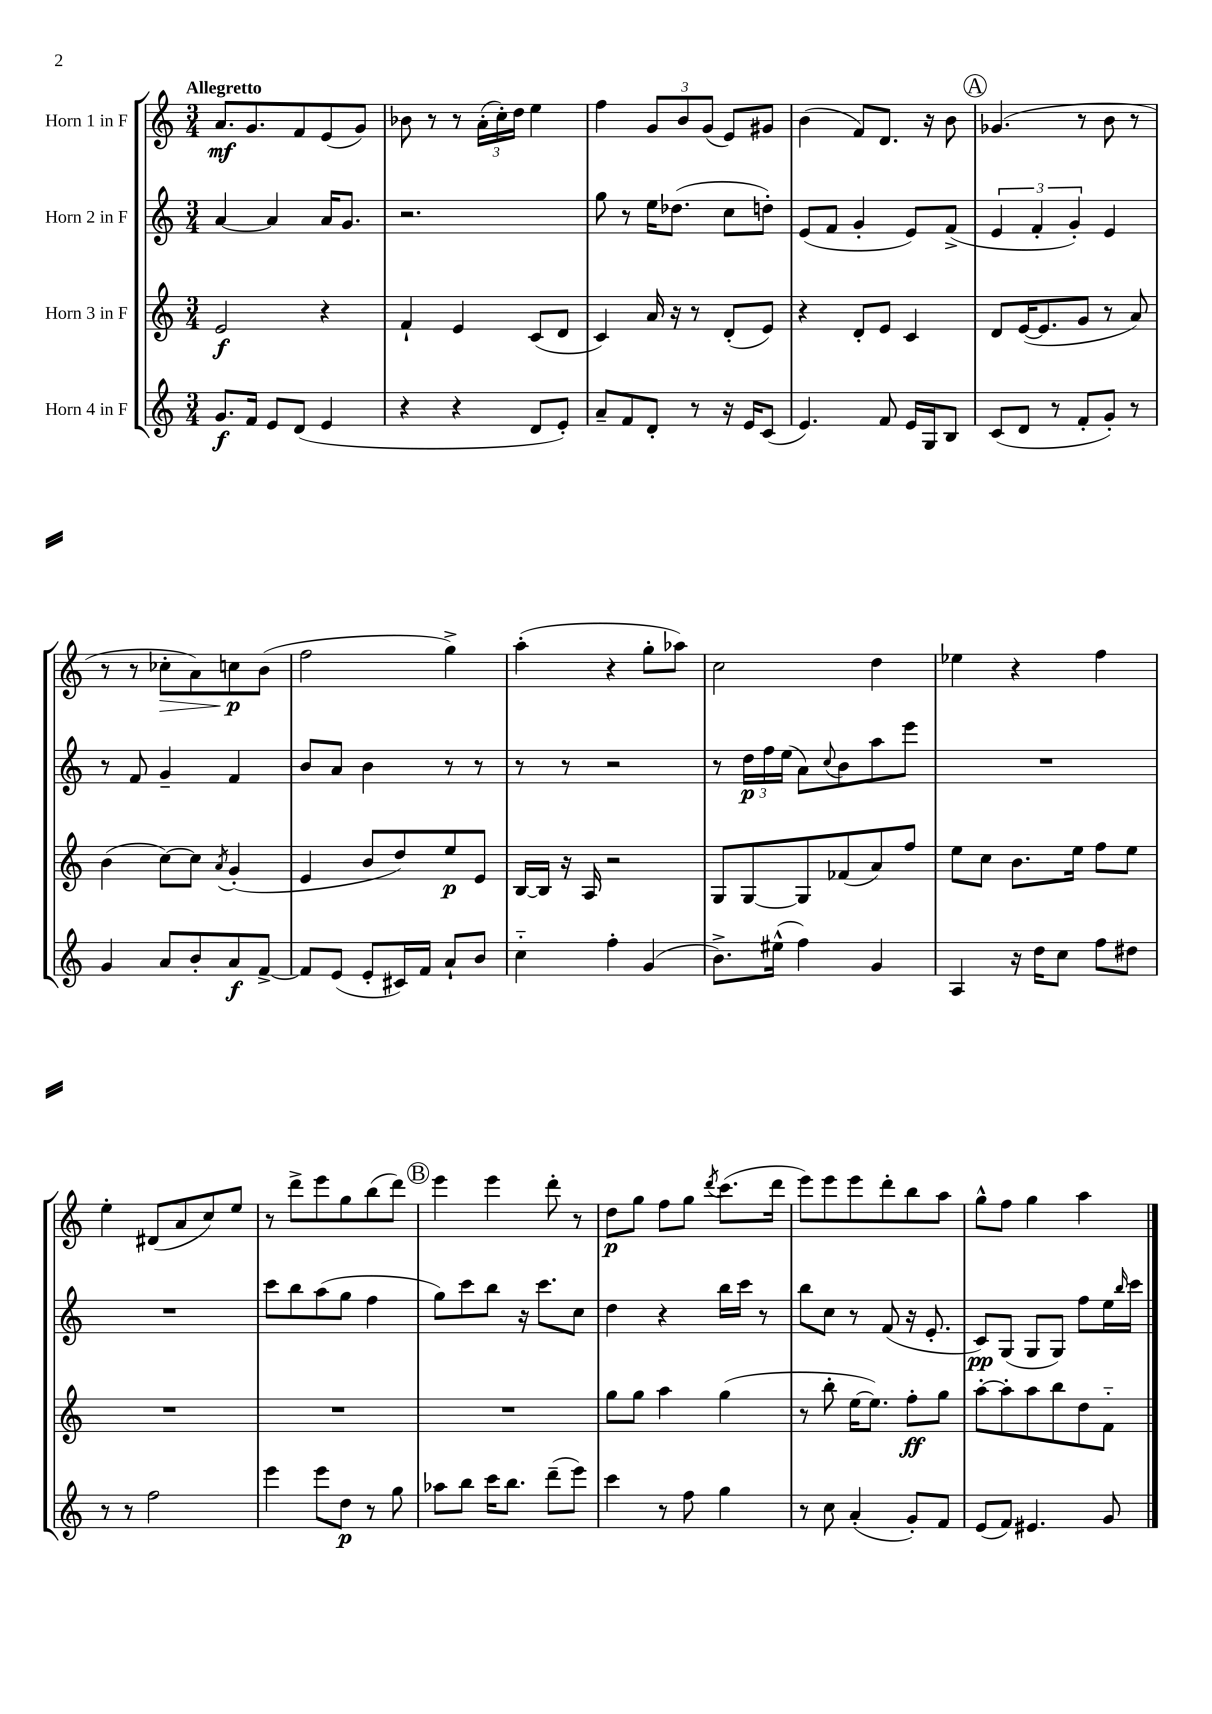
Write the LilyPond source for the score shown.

<<
\new StaffGroup <<
\new Staff = "s0" \with { instrumentName = "Horn 1 in F" } {
    \clef treble \key c \major \numericTimeSignature \time 3/4 \tempo "Allegretto"
    a'8.\mf g'8. f'8 e'8( g'8) |
    bes'8 r8 r8 \tuplet 3/2 { a'16-.( c''16-.) d''16 } e''4 |
    f''4 \tuplet 3/2 { g'8 b'8 g'8( } e'8) gis'8 |
    b'4( f'8) d'8. r16 b'8 |
    \mark \markup { \circle "A" } ges'4.( r8 b'8 r8 |
    r8 r8 ces''8-.\> a'8) c''8\p\! b'8( |
    f''2 g''4->) |
    a''4-.( r4 g''8-. aes''8) |
    c''2 d''4 |
    ees''4 r4 f''4 |
    e''4-. dis'8( a'8 c''8) e''8 |
    r8 d'''8-> e'''8 g''8 b''8( d'''8) |
    \mark \markup { \circle "B" } e'''4 e'''4 d'''8-. r8 |
    d''8\p g''8 f''8 g''8 \acciaccatura { d'''8 } c'''8.( d'''16 |
    e'''8) e'''8 e'''8 d'''8-. b''8 a''8 |
    g''8-^ f''8 g''4 a''4 \bar "|." |
}
\new Staff = "s1" \with { instrumentName = "Horn 2 in F" } {
    \clef treble \key c \major \numericTimeSignature \time 3/4
    a'4~ a'4 a'16 g'8. |
    r2. |
    g''8 r8 e''16 des''8.( c''8 d''8-.) |
    e'8( f'8 g'4-. e'8) f'8->( |
    \mark \markup { \circle "A" } \tuplet 3/2 { e'4 f'4-. g'4-.) } e'4 |
    r8 f'8 g'4-- f'4 |
    b'8 a'8 b'4 r8 r8 |
    r8 r8 r2 |
    r8 \tuplet 3/2 { d''16\p f''16 e''16( } a'8) \appoggiatura { c''8 } b'8 a''8 e'''8 |
    R2. |
    R2. |
    c'''8 b''8 a''8( g''8 f''4 |
    \mark \markup { \circle "B" } g''8) c'''8 b''8 r16 c'''8. c''8 |
    d''4 r4 b''16 c'''16 r8 |
    b''8 c''8 r8 f'8( r16 e'8.-. |
    c'8\pp) g8( g8 g8) f''8 e''16 \grace { b''16 } c'''16 \bar "|." |
}
\new Staff = "s2" \with { instrumentName = "Horn 3 in F" } {
    \clef treble \key c \major \numericTimeSignature \time 3/4
    e'2\f r4 |
    f'4-! e'4 c'8( d'8 |
    c'4) a'16 r16 r8 d'8-.( e'8) |
    r4 d'8-. e'8 c'4 |
    \mark \markup { \circle "A" } d'8 e'16~( e'8. g'8 r8 a'8) |
    b'4( c''8~) c''8 \acciaccatura { a'8 } g'4-.( |
    e'4 b'8 d''8) e''8\p e'8 |
    b16~ b16 r16 a16 r2 |
    g8 g8~ g8 fes'8( a'8) f''8 |
    e''8 c''8 b'8. e''16 f''8 e''8 |
    R2. |
    R2. |
    \mark \markup { \circle "B" } R2. |
    g''8 g''8 a''4 g''4( |
    r8 b''8-. e''16~ e''8.) f''8-.\ff g''8 |
    a''8~-. a''8-. a''8 b''8 d''8 f'8-_ \bar "|." |
}
\new Staff = "s3" \with { instrumentName = "Horn 4 in F" } {
    \clef treble \key c \major \numericTimeSignature \time 3/4
    g'8.\f f'16 e'8 d'8( e'4 |
    r4 r4 d'8 e'8-.) |
    a'8-- f'8 d'8-. r8 r16 e'16 c'8( |
    e'4.) f'8 e'16 g16 b8 |
    \mark \markup { \circle "A" } c'8( d'8 r8 f'8-. g'8-.) r8 |
    g'4 a'8 b'8-. a'8\f f'8~-> |
    f'8 e'8( e'8-. cis'16) f'16 a'8-! b'8 |
    c''4-_ f''4-. g'4( |
    b'8.->) eis''16-^( f''4) g'4 |
    a4 r16 d''16 c''8 f''8 dis''8 |
    r8 r8 f''2 |
    e'''4 e'''8 d''8\p r8 g''8 |
    \mark \markup { \circle "B" } aes''8 b''8 c'''16 b''8. d'''8--( e'''8) |
    c'''4 r8 f''8 g''4 |
    r8 c''8 a'4-.( g'8-.) f'8 |
    e'8( f'8) eis'4. g'8 \bar "|." |
}
>>
>>
\layout { \context { \Score \remove "Bar_number_engraver" } }
